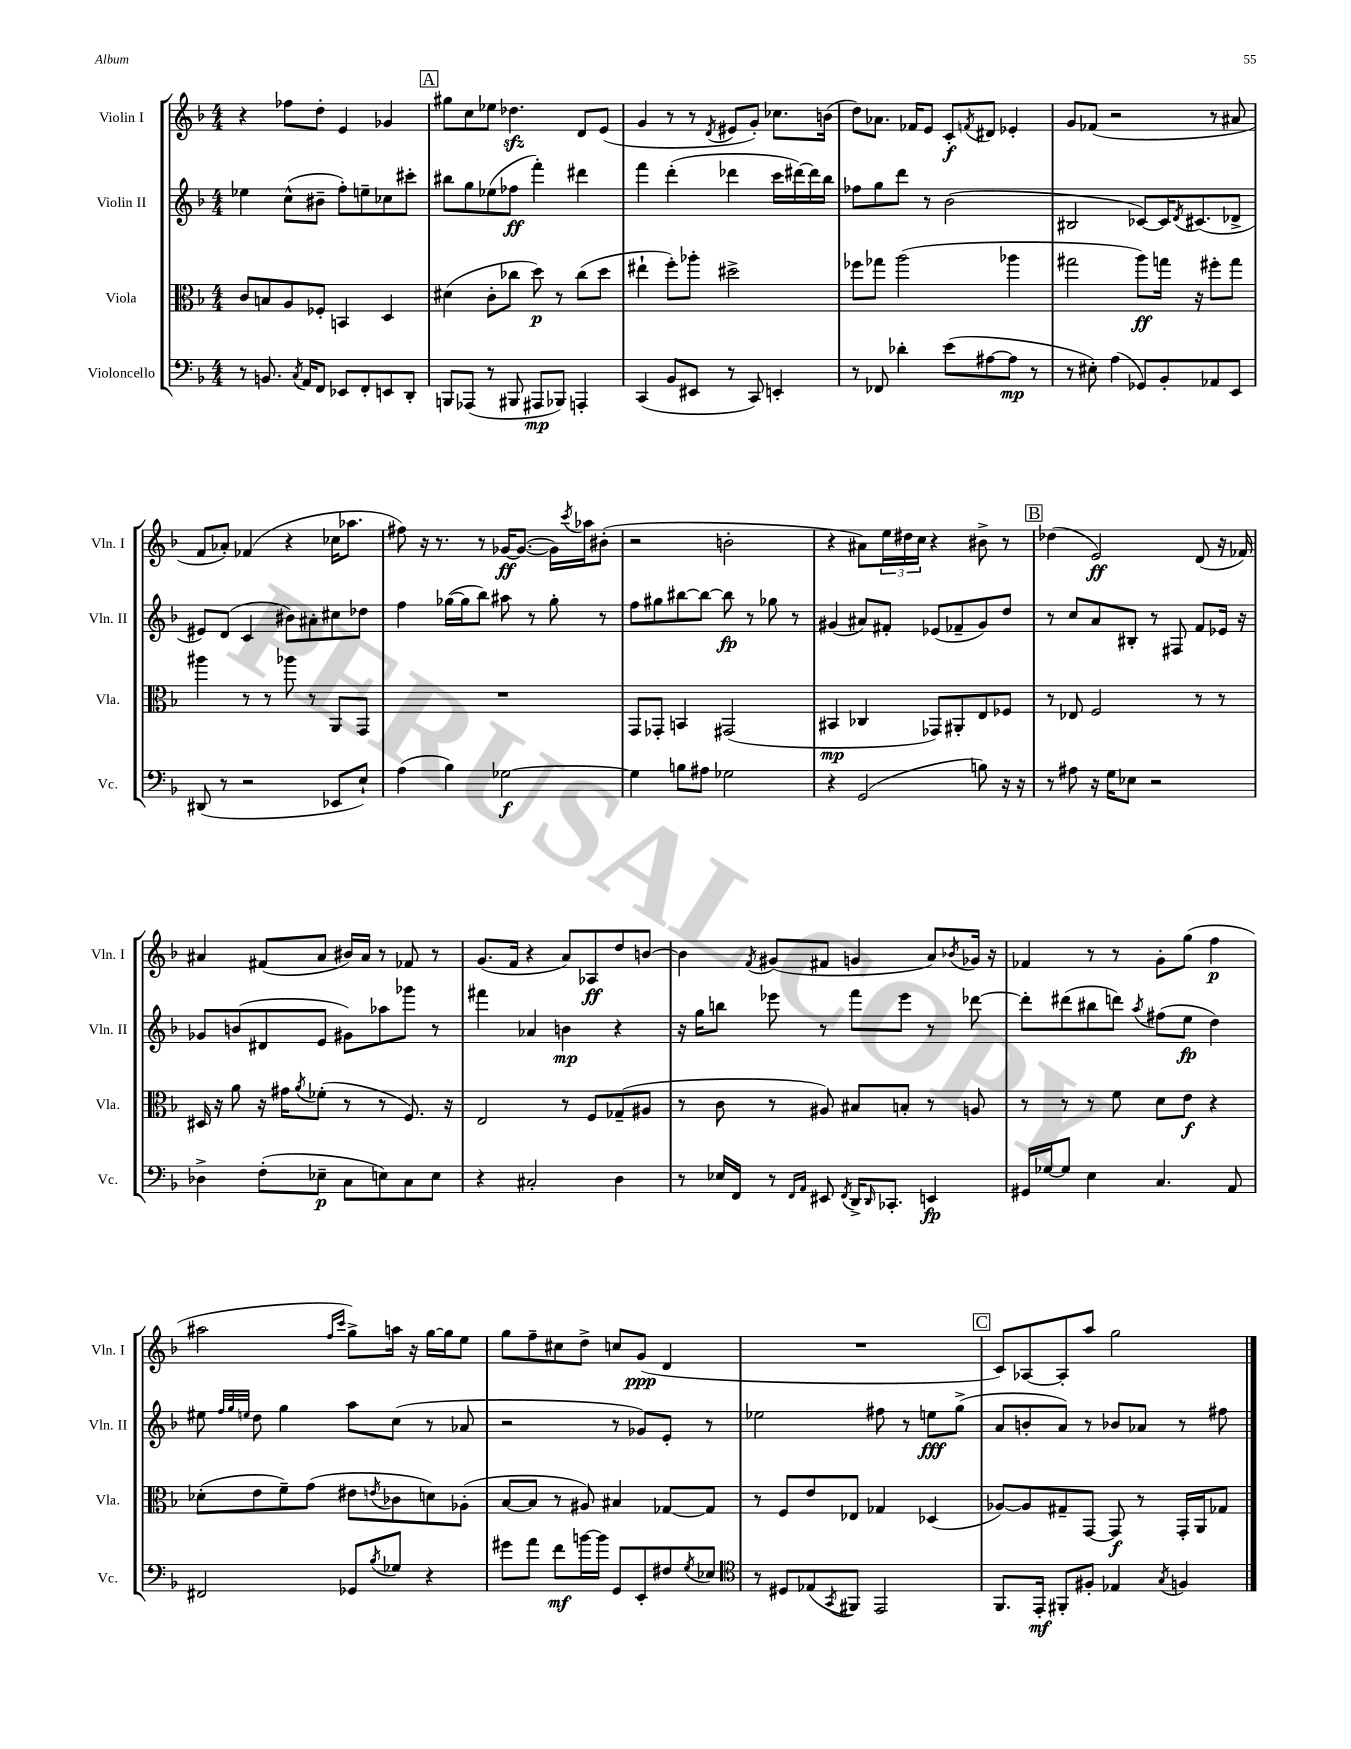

**kern	**kern	**kern	**kern
*staff4	*staff3	*staff2	*staff1
*clefF4	*clefC3	*clefG2	*clefG2
*k[b-]	*k[b-]	*k[b-]	*k[b-]
*M4/4	*M4/4	*M4/4	*M4/4
8r	8c/L	4ee-\	4r
8.BB/	8B/	.	.
.	8A/	(8cc^^\L	8ff-\L
8qC/	.	.	.
16AA/LK	.	.	.
8FF/J	8F-'/J	8b#~\J	8dd'\J
8EE-/L	4BB/	8ff'\L)	4e/
8FF'/	.	8ee~\	.
8EE/	4D/	8cc-\	4g-/
8DD'/J	.	8ccc#'\J	.
=	=	=	=
8BBB/L	(4d#\	8bb#\L	8gg#\L
(8AAA-/J	.	8gg\	8cc\
8r	8c'\L	(8ee-\	8ee-\J
8BBB#/	8cc-\J	8ff-\J	4.dd-\
8AAA#/L	8dd\)	4fff'\)	.
8BBB-/J)	8r	.	.
4AAA'/	(8cc-\L	4ddd#\	8d/L
.	8dd\J	.	(8e/J
=	=	=	=
(4CC/	4ee#`\	4fff\	4g/
8BB-/L	8ff'\L)	(4ddd'\	8r
8EE#/J	8aa-'\J	.	8r
.	.	.	8qd/
8r	2dd#^\	4ddd-\	8e#/L
8CC/)	.	.	8g'/J)
4EE'/	.	16ccc\LL	8.cc-\L
.	.	[16ddd#\)	.
.	.	16ddd#\]	.
.	.	16bb-\JJ	(16b\Jk
=	=	=	=
8r	8ff-\L	8ff-\L	8dd\L)
8FF-/	8gg-\J	8gg\	8.a-\J
4d-'\	(2aa\	8ddd\J	.
.	.	.	16f-/LK
.	.	8r	8e/J
(8e\L	.	(2b-\	8c'/L
.	.	.	8qf/
[8A#\	.	.	8d#/J
8A#\]J	4aa-\	.	4e-'/
8r	.	.	.
=	=	=	=
8r	2gg#\	2B#/	8g/L
8E#'\)	.	.	(8f-/J
(4A\	.	.	2r
8GG-/L)	8aa\L)	[8c-/L)	.
8BB-'/	16gg\Jk	16c-/]K	.
.	.	8qd/	.
.	16r	(8.c#/	.
8AA-/	8ff#'\L	.	8r
8EE/J	8gg\J	8d-^/J	8a#/
=	=	=	=
(8DD#/	4aa#\	8e#/L)	8f/L
8r	.	(8d/J	8a-'/J)
2r	8r	4c/	(4f-/
.	8r	.	.
.	8aa-\	8b#\L)	4r
.	8r	8a#'\	.
8EE-/L	8AA/L	8cc#\	16cc-\LK
.	.	.	8.aa-\J
8E`/J)	8GG/J	8dd-\J	.
=	=	=	=
(4A\	1r	4ff\	8ff#\)
.	.	.	16r
.	.	.	8.r
4B-\)	.	([16gg-\LL	.
.	.	16gg-\]J	.
.	.	8bb-\J)	8r
[2G-\	.	8aa#\	[16g-/LK
.	.	.	(8.g-/_J
.	.	8r	.
.	.	8gg-'\	16g-\]LL)
.	.	.	8qccc/
.	.	.	16aa-\J
.	.	8r	(8b#'\J
=	=	=	=
4G-\]	8GG/L	8ff\L	2r
.	8GG-'/J	8gg#\	.
8B\L	4BB/	[8bb#\	.
8A#\J	.	8bb#\_J	.
2G-\	(2GG#/	8bb#\]	2b'\
.	.	8r	.
.	.	8gg-\	.
.	.	8r	.
=	=	=	=
4r	4BB#/	(4g#/	4r
(2GG/	4C-/	8a#/L)	8a#\L)
.	.	8f#'/J	24ee\L
.	.	.	24dd#\
.	.	.	24cc\JJ
.	8GG-/L)	(8e-/L	4r
.	8AA#'/	8f-~/	.
8B\)	8E/	8g#/)	8b#^\
16r	8F-/J	8dd/J	8r
16r	.	.	.
=	=	=	=
8r	8r	8r	(4dd-\
8A#\	8E-/	8cc/L	.
16r	2F/	8a/	2e/)
16G\LK	.	.	.
8E-\J	.	8B#'/J	.
2r	.	8r	.
.	.	8F#/	.
.	8r	8f/L	(8d/
.	8r	16e-/Jk	16r
.	.	16r	16f-/)
=	=	=	=
4D-^\	16D#/	8g-/L	4a#/
.	16r	.	.
.	8a\	(8b/	.
(8F'\L	16r	8d#/	(8f#/L
.	16g#\LK	.	.
.	8qa/	.	.
8E-~\J	(8f-'\J	8e/J	8a#/J
8C\L	8r	8g#\L)	16b#/LL)
.	.	.	16a#/JJ
8E\)	8r	8aa-\	8r
8C\	8.F/)	8ggg-\J	8f-/
8E\J	.	8r	8r
.	16r	.	.
=	=	=	=
4r	2E/	4fff#\	(8.g/L
.	.	.	16f/Jk
2C#'/	.	4a-/	4r
.	8r	4b\	8a/L)
.	8F/L	.	8A-/
4D\	(8G-~/	4r	8dd/
.	8A#/J	.	[8b/J
=	=	=	=
8r	8r	16r	4b\]
.	.	16gg\LK	.
16E-/LL	8c\	8bb\J	.
16FF/JJ	.	.	.
.	.	.	8qf/
8r	8r	8eee-\	(8g#/L
16qqFF/LL	.	.	.
16qqAA/JJ	.	.	.
8EE#/	8A#/)	8r	8f#/J
8qFF/	.	.	.
16DD^/LK	8B#/L	8fff\L	4g/
16qqDD/	.	.	.
8.CC-'/J	.	.	.
.	8B'/J	8eee-\J	.
4EE/	8r	8r	8a/L)
.	.	.	8qb-/
.	8A/	[8ddd-\	16g-/Jk
.	.	.	16r
=	=	=	=
16GG#/LL	8r	8ddd-'\]L	4f-/
[16G-/J	.	.	.
8G-/]J	8r	(8ddd#\	.
4E\	8r	8bb#\	8r
.	8f\	8ddd\J)	8r
.	.	8qaa/	.
4.C/	8d\L	(8ff#\L	8g'\L
.	8e\J	8ee\J	(8gg\J
.	4r	4dd\)	4ff\
8AA/	.	.	.
=	=	=	=
2FF#/	(8d-'\L	8ee#\	2aa#\
.	.	32qqff/LLL	.
.	.	32qqgg/	.
.	.	32qqee/JJJ	.
.	8e\	8dd\	.
.	8f~\)	4gg\	.
.	(8g\J	.	.
.	.	.	16qqff/LL
.	.	.	16qqccc/JJ
8GG-/L	8e#\L	8aa\L	8gg^\L)
8qB-/	8qe/	.	.
8G-/J	8c-\	(8cc\J	16aa\Jk
.	.	.	16r
4r	8d\)	8r	[16gg\LL
.	.	.	16gg\]J
.	(8A-'\J	8a-/	8ee\J
=	=	=	=
8g#\L	[8B-/L	2r	8gg\L
8a\J	8B-/]J	.	8ff~\
8f\L	8r	.	8cc#\
[16b\L	8A#/)	.	8dd^\J
16b\]JJ	.	.	.
8GG/L	4B#/	8r	8cc/L
8EE'/	.	8g-/L)	(8g/J
8F#/	[8G-/L	8e'/J	4d/
8qG/	.	.	.
8E-/J	8G-/]J	8r	.
=	=	=	=
*clefC4	*	*	*
8r	8r	2ee-\	1r
8D#/L	8F/L	.	.
(8E-/	8e/	.	.
8qGG/	.	.	.
8FF#/J)	8E-/J	.	.
2EE/	4G-/	8ff#\	.
.	.	8r	.
.	(4D-/	8ee\L	.
.	.	(8gg^\J	.
=	=	=	=
8.FF/L	[8A-/L)	8a/L	8c/L)
.	8A-/]	8b'/	[8A-/
16EE'/Jk	.	.	.
8FF#'/L	8G#~/	8a/J)	8A-'/]
8F#'/J	[8GG/J	8r	8aa/J
4E-/	8GG/]	8b-/L	2gg\
.	8r	8a-/J	.
8qG/	.	.	.
4F/	16GG'/LL	8r	.
.	16AA/J	.	.
.	8G-/J	8ff#\	.
==	==	==	==
*-	*-	*-	*-
